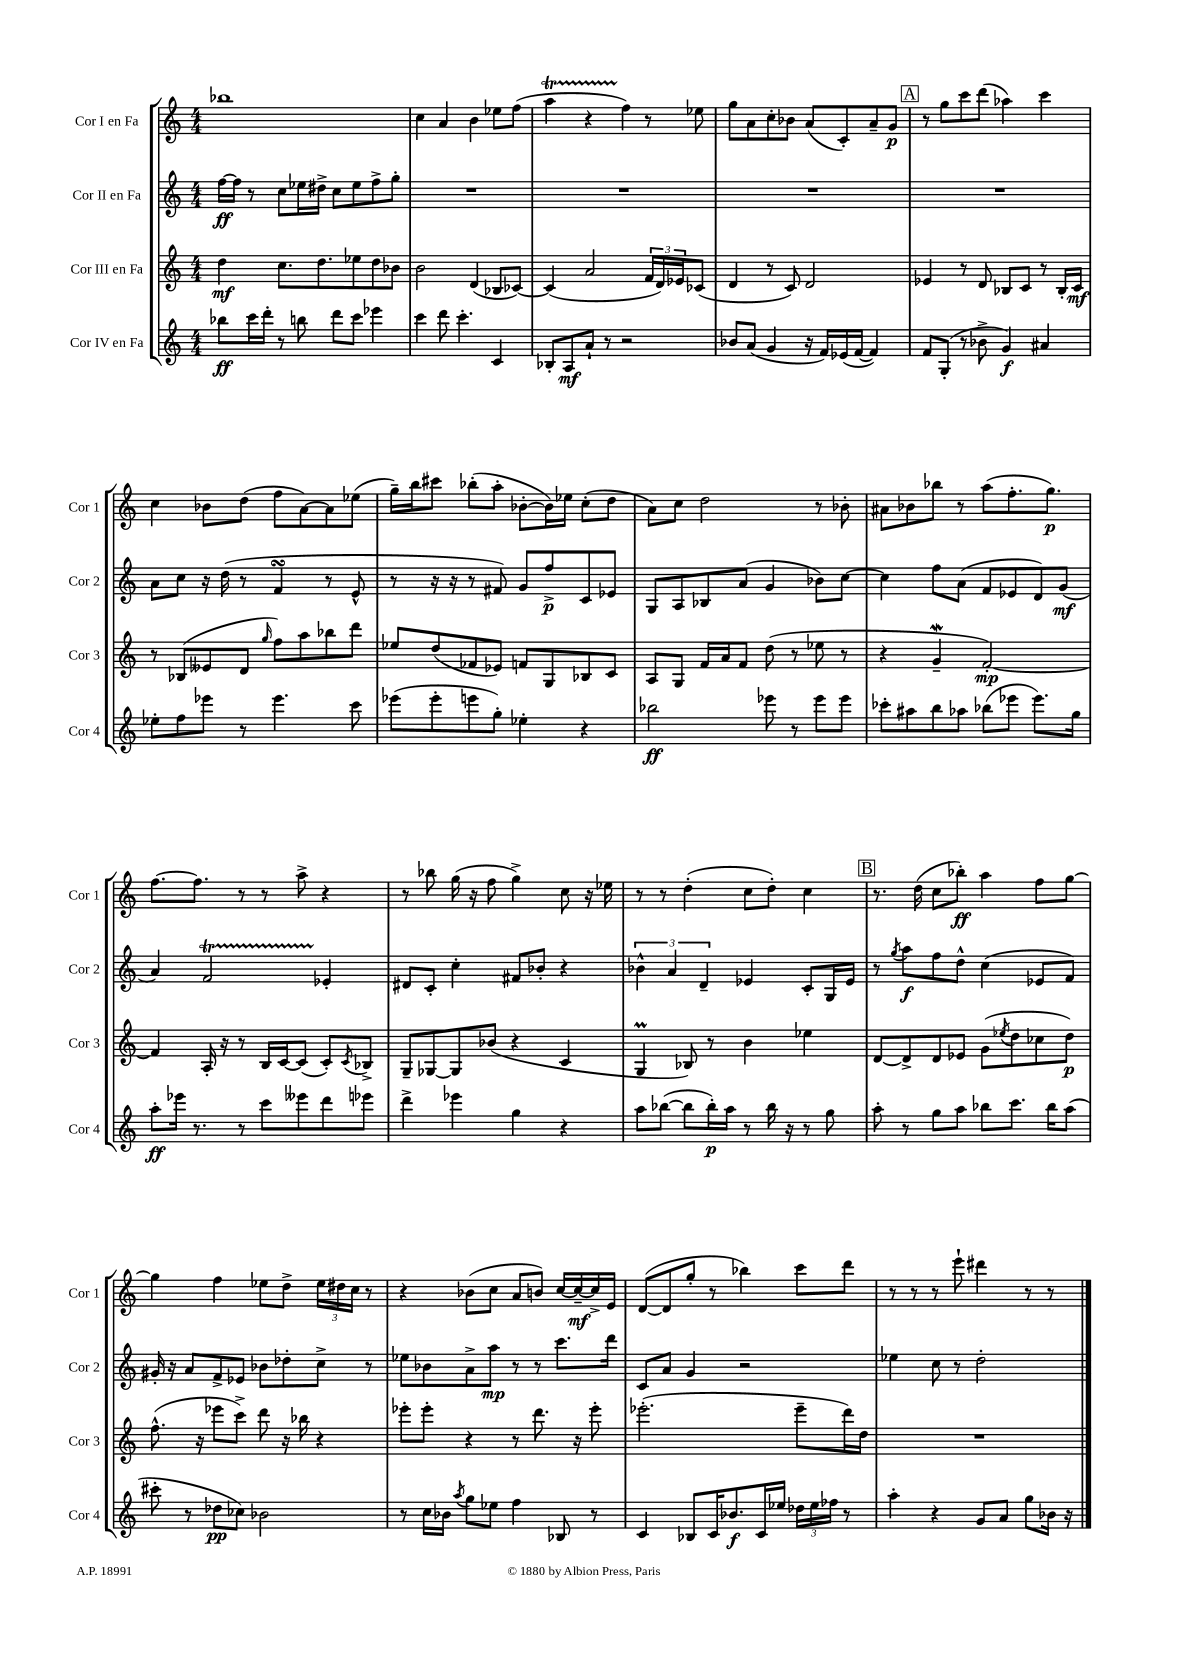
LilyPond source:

<<
\new StaffGroup <<
\new Staff = "s0" \with { instrumentName = "Cor I en Fa" shortInstrumentName = "Cor 1" } {
    \clef treble \key c \major \numericTimeSignature \time 4/4
    bes''1 |
    c''4 a'4 b'4 ees''8 f''8( |
    a''4\startTrillSpan r4 f''4\stopTrillSpan) r8 ees''8 |
    g''8 a'8 c''8-. bes'8 a'8( c'8-.) a'8-- g'8\p |
    \mark \markup { \box "A" } r8 g''8 c'''8 d'''8( aes''4) c'''4 |
    c''4 bes'8 d''8( f''8 a'8~) a'8 ees''8( |
    g''16--) b''16 cis'''8 bes''8-.( a''8-. bes'8~-. bes'16) ees''16 c''8-.( d''8 |
    a'8) c''8 d''2 r8 bes'8-. |
    ais'8 bes'8 bes''8 r8 a''8( f''8.-. g''8.\p) |
    f''8.~ f''8. r8 r8 a''8-> r4 |
    r8 bes''8 g''16( r16 f''8 g''4->) c''8 r16 ees''16 |
    r8 r8 d''4-.( c''8 d''8-.) c''4 |
    \mark \markup { \box "B" } r8. d''16( c''8 bes''8-.\ff) a''4 f''8 g''8~ |
    g''4 f''4 ees''8 d''8-> \tuplet 3/2 { ees''16 dis''16 c''16 } r8 |
    r4 bes'8( c''8 a'8 b'8) c''16~ c''16~--\mf c''16-> e'16 |
    d'8~( d'8 g''8-. r8 bes''4) c'''8 d'''8 |
    r8 r8 r8 e'''8-! dis'''4 r8 r8 \bar "|." |
}
\new Staff = "s1" \with { instrumentName = "Cor II en Fa" shortInstrumentName = "Cor 2" } {
    \clef treble \key c \major \numericTimeSignature \time 4/4
    f''16~\ff f''16 r8 c''8 ees''16 dis''16-> c''8 ees''8 f''8-> g''8-. |
    R1 |
    R1 |
    R1 |
    \mark \markup { \box "A" } R1 |
    a'8 c''8 r16 d''16( r8 f'4\turn r8 e'8-^ |
    r8 r16 r16 r8 fis'8) g'8 f''8->\p c'8 ees'8 |
    g8 a8 bes8 a'8( g'4 bes'8) c''8~ |
    c''4 f''8 a'8( f'8 ees'8 d'8) g'8\mf( |
    a'4) f'2\startTrillSpan ees'4-.\stopTrillSpan |
    dis'8 c'8-. c''4-. fis'8 bes'8-. r4 |
    \tuplet 3/2 { bes'4-^ a'4 d'4-- } ees'4 c'8-. g16 ees'16 |
    \mark \markup { \box "B" } r8 \acciaccatura { g''8 } a''8\f f''8 d''8-^ c''4( ees'8 f'8) |
    gis'16-. r16 a'8 f'8-> ees'8 bes'8 des''8-. c''8-> r8 |
    ees''8 bes'8 a'8-> a''8\mp r8 r8 c'''8. d'''16 |
    c'8 a'8 g'4 r2 |
    ees''4 c''8 r8 d''2-. \bar "|." |
}
\new Staff = "s2" \with { instrumentName = "Cor III en Fa" shortInstrumentName = "Cor 3" } {
    \clef treble \key c \major \numericTimeSignature \time 4/4
    d''4\mf c''8. d''8. ees''8 d''8 bes'8 |
    b'2 d'4( bes8 ces'8~) |
    ces'4( a'2 \tuplet 3/2 { f'16 d'16) ees'16 } ces'8( |
    d'4 r8 c'8) d'2 |
    \mark \markup { \box "A" } ees'4 r8 d'8 bes8 c'8 r8 bes16-. c'16\mf |
    r8 bes8( eeses'8 d'8 \grace { g''16 } f''8) a''8 bes''8 d'''8 |
    ees''8 d''8( fes'8 ees'8) f'8 g8 bes8 c'8 |
    a8 g8 f'16 a'16 f'8 d''8( r8 ees''8 r8 |
    r4 g'4--\mordent f'2~-.\mp) |
    f'4 a16-. r16 r8 b16 c'16~ c'8( c'8-.) \acciaccatura { c'8 } bes8-> |
    g8-- ges8~ ges8 bes'8( r4 c'4 |
    g4\prall bes8) r8 b'4 ees''4 |
    \mark \markup { \box "B" } d'8~ d'8-> d'8 ees'8 g'8( \acciaccatura { ees''8 } d''8 ces''8 d''8\p) |
    f''8.-^( r16 ees'''8 c'''8->) d'''8 r16 bes''16 r4 |
    ees'''8-. ees'''8-. r4 r8 d'''8. r16 ees'''8-. |
    ees'''2.-.( ees'''8-- d'''16) d''16 |
    R1 \bar "|." |
}
\new Staff = "s3" \with { instrumentName = "Cor IV en Fa" shortInstrumentName = "Cor 4" } {
    \clef treble \key c \major \numericTimeSignature \time 4/4
    bes''8\ff c'''16 d'''16-. r8 b''8 d'''8 c'''8 ees'''4 |
    c'''4 d'''8 c'''4.-. c'4 |
    bes8-. a8\mf a'8-! r8 r2 |
    bes'8 a'8( g'4 r16 f'16) ees'16( f'16~ f'4) |
    \mark \markup { \box "A" } f'8 g8-.( r8 bes'8-> g'4\f) ais'4 |
    ees''8-. f''8 ees'''8 r8 ees'''4. c'''8 |
    ees'''8( ees'''8-. e'''8 g''8-.) ees''4-. r4 |
    bes''2\ff ees'''8 r8 ees'''8 ees'''8 |
    ces'''8-. ais''8 b''8 aes''8 bes''8( ees'''8 ees'''8.) g''16 |
    a''8-.\ff ees'''16 r8. r8 c'''8 eeses'''8 d'''8 ees'''8 |
    d'''4-> ees'''4 g''4 r4 |
    a''8 bes''8~( bes''8 bes''16-.\p) a''16 r8 bes''16 r16 r8 g''8 |
    \mark \markup { \box "B" } a''8-. r8 g''8 a''8 bes''8 c'''8. bes''16 a''8( |
    cis'''8-. r8 des''8\pp ces''8) bes'2 |
    r8 c''16 bes'16 \acciaccatura { a''8 } g''8 ees''8 f''4 bes8 r8 |
    c'4 bes8 c'16 bes'8.\f c'16 ees''16 \tuplet 3/2 { des''16 ees''16 fes''16 } r8 |
    a''4-. r4 g'8 a'8 g''8 bes'16 r16 \bar "|." |
}
>>
>>
\layout { \context { \Score \remove "Bar_number_engraver" } }
